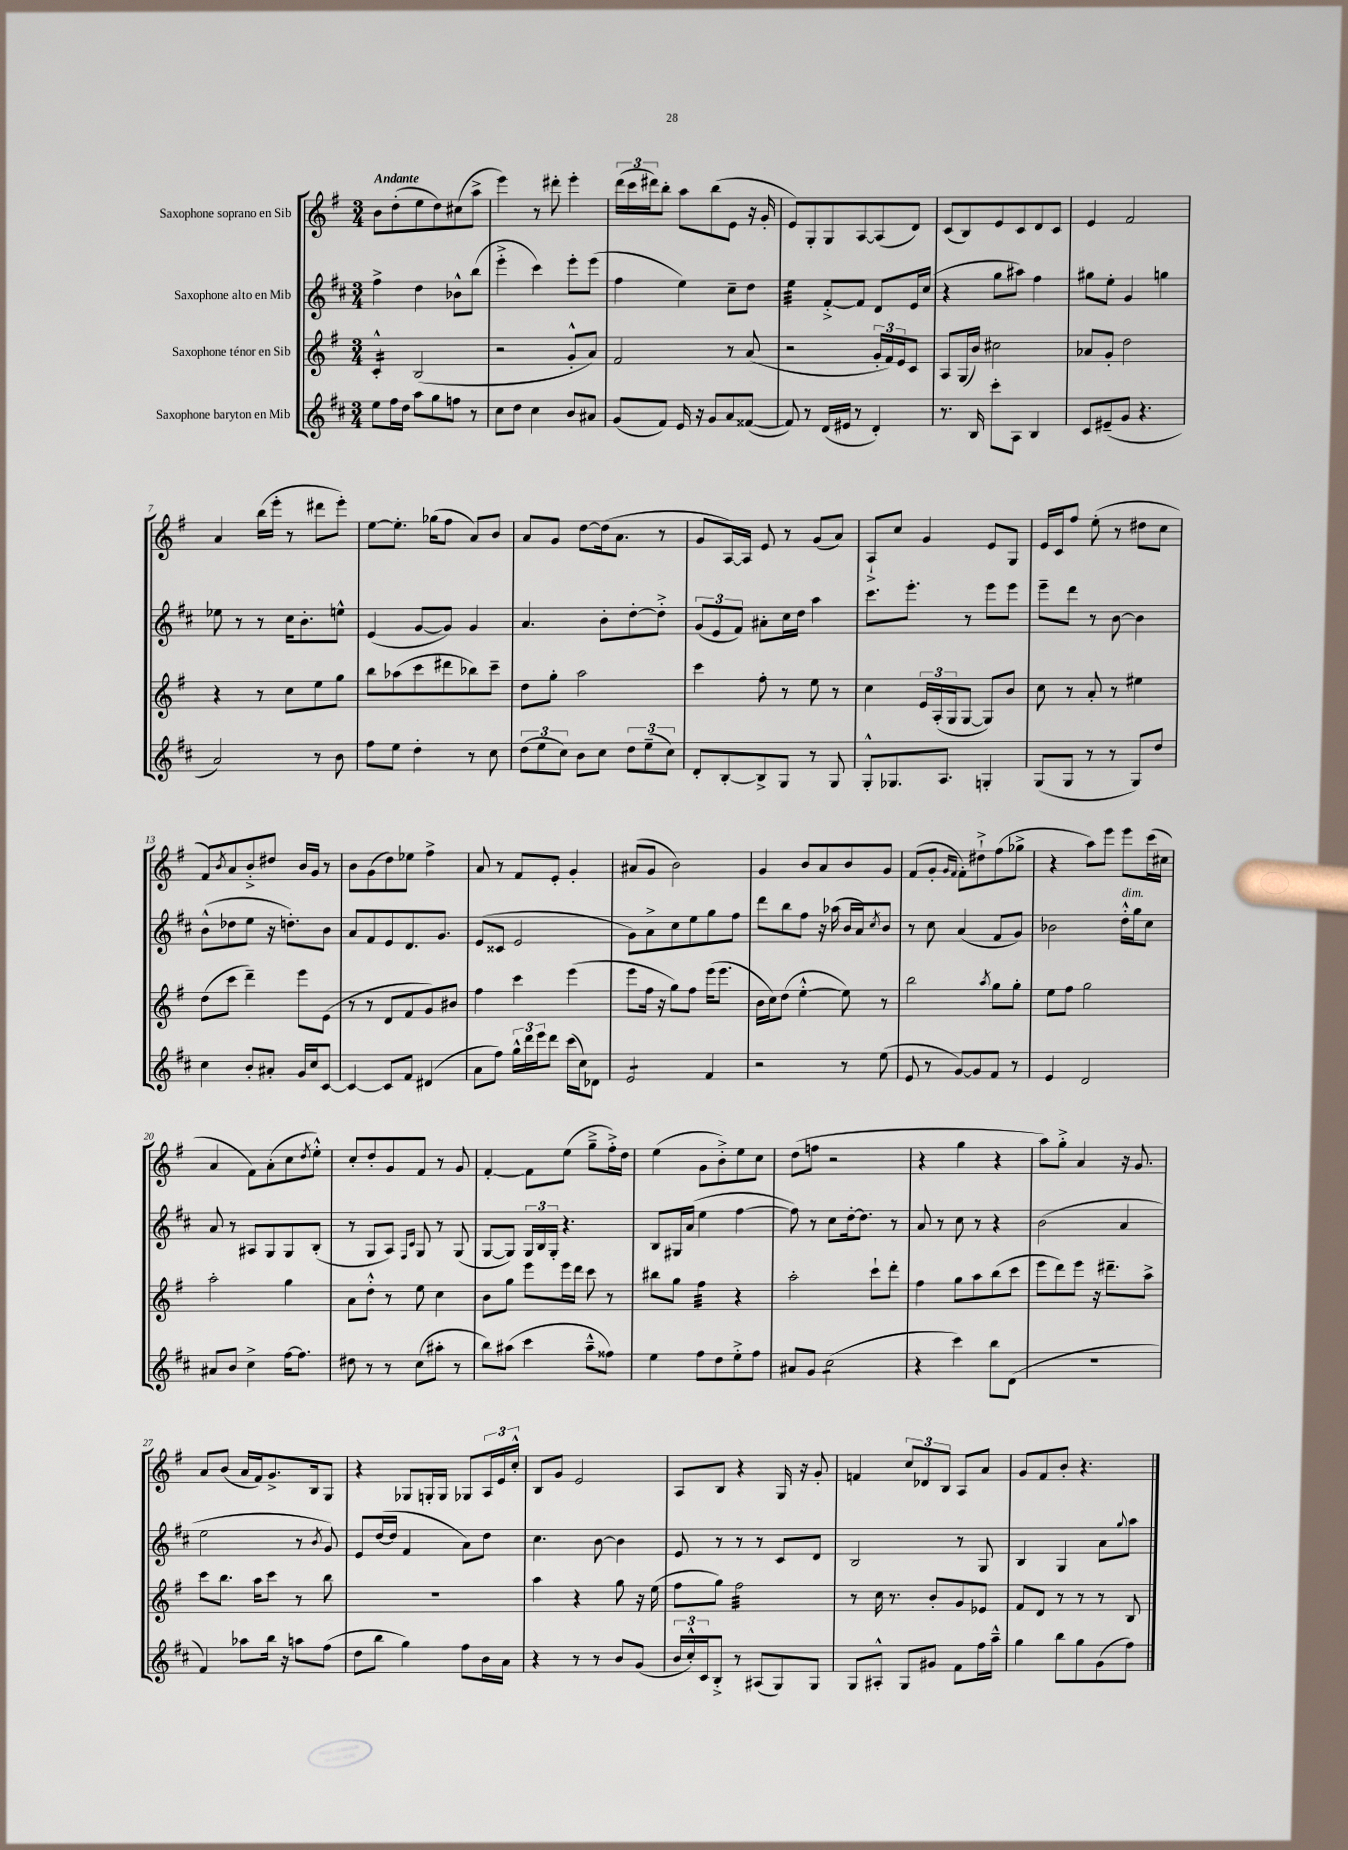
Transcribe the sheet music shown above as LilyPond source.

<<
\new StaffGroup <<
\new Staff = "s0" \with { instrumentName = "Saxophone soprano en Sib" } {
    \clef treble \key g \major \numericTimeSignature \time 3/4 \tempo "Andante"
    b'8 d''8-.( e''8 d''8) cis''8( a''8-> |
    e'''4) r8 dis'''8-. e'''4-. |
    \tuplet 3/2 { d'''16( c'''16 dis'''16) } b''8-. a''8 b''8( e'8 r16 g'16-. |
    e'8) g8-. g8 a8~ a8( d'8) |
    c'8( b8) e'8 c'8 d'8 c'8 |
    e'4 fis'2 |
    a'4 b''16( e'''16-. r8 dis'''8 e'''8-.) |
    e''8~ e''8.-. ges''16( fis''8 a'8) b'8 |
    a'8 g'8 d''8~ d''16( a'8. r8 |
    g'8 a16~) a16 e'8 r8 g'8( a'8) |
    a8-!-> c''8 g'4 e'8 g8 |
    e'16 c'16 fis''8 e''8-.( r8 dis''8 c''8 |
    fis'8) \acciaccatura { b'8 } a'8 b'8-.-> dis''8 b'16 g'16 r8 |
    b'8 g'8( d''8) ees''8 fis''4-> |
    a'8 r8 fis'8 e'8-. g'4-. |
    ais'8( g'8 b'2) |
    g'4 b'8 a'8 b'8 g'8 |
    fis'8( g'8-. \grace { g'16 fis'16 } fis'8-.) dis''8-!-> fis''8( ges''8-> |
    r4 a''8) e'''8 e'''8 c'''16( cis''16 |
    a'4 fis'8) a'8-.( c''8 \acciaccatura { d''8 } e''8-.-^) |
    c''8-. d''8-. g'8 fis'8 r8 g'8 |
    fis'4~-. fis'8 e''8( g''8---> fis''16-.->) d''16 |
    e''4( g'8 b'8-.->) e''8 c''8 |
    d''8( f''8 r2 |
    r4 g''4 r4 |
    a''8) g''8-.-> a'4 r16 g'8. |
    a'8 b'8( a'16 fis'16) g'8.-> b16 g8 |
    r4 ges8 g16-. g16 ges8 \tuplet 3/2 { a16 e'16 c''16-.-^ } |
    b8 g'8 e'2 |
    a8 b8 r4 g16 r16 g'8-. |
    f'4 \tuplet 3/2 { c''8 des'8 b8 } a8 a'8 |
    g'8 fis'8 b'8-. r4. \bar "|." |
}
\new Staff = "s1" \with { instrumentName = "Saxophone alto en Mib" } {
    \clef treble \key d \major \numericTimeSignature \time 3/4
    fis''4-> d''4 bes'8-^ b''8( |
    e'''4-.-> cis'''4) e'''8-. e'''8( |
    fis''4 e''4) cis''8-- d''8 |
    e''4:32 fis'8~-.-> fis'8 d'8 e'16 cis''16( |
    r4 g''8 ais''8) fis''4 |
    gis''8 e''8-. g'4 g''4 |
    ees''8 r8 r8 cis''16 b'8.-. e''8-^ |
    e'4( g'8~ g'8) g'4 |
    a'4. b'8-. d''8~-. d''8-.-> |
    \tuplet 3/2 { g'8( e'8 fis'8) } ais'8-. cis''16 d''16 a''4 |
    cis'''8. e'''8.-. r8 e'''8 e'''8 |
    e'''8-- d'''8 r8 b'8~ b'4 |
    b'8-^( des''8 e''8 r16 d''8.-.) b'8 |
    a'8 fis'8 e'8 d'8. g'8. |
    e'8( cisis'8 e'2 |
    g'8) a'8-> cis''8 e''8 g''8 fis''8 |
    d'''8 b''8 fis''8 r16 aes''16( b'16 a'16) \acciaccatura { cis''8 } b'8 |
    r8 cis''8 a'4( fis'8 g'8) |
    bes'2 d''16-.-^^\markup { \italic "dim." } g''16 cis''8 |
    a'8 r8 ais8 g8 g8 b8-.( |
    r8 g8 a8) \grace { fis16 cis'16 } g8 r8 g8( |
    g8~ g8) \tuplet 3/2 { g16 b16 g16-. } r4. |
    b8 gis16 a'16( e''4 fis''4~ |
    fis''8) r8 cis''8 d''16~-. d''8. r8 |
    a'8 r8 cis''8 r8 r4 |
    b'2( a'4 |
    e''2 r8 \acciaccatura { b'8 } g'8) |
    e'8 d''16~( d''16 fis'4 a'8) d''8 |
    cis''4. b'8~ b'4 |
    e'8 r8 r8 r8 cis'8 d'8 |
    b2 r8 g8 |
    b4 g4 a'8 \appoggiatura { g''8 } a''8 \bar "|." |
}
\new Staff = "s2" \with { instrumentName = "Saxophone ténor en Sib" } {
    \clef treble \key g \major \numericTimeSignature \time 3/4
    c'4:16-.-^ b2( |
    r2 g'8-.-^ a'8) |
    fis'2 r8 a'8( |
    r2 \tuplet 3/2 { g'16-. fis'16) e'16 } c'8 |
    a8 g16( b'16) cis''2 |
    aes'8 g'8-. d''2 |
    r4 r8 c''8 e''8 g''8 |
    b''8 aes''8( c'''8 dis'''8 bes''8) c'''8-- |
    d''8 g''8-. a''2 |
    c'''4 fis''8-. r8 e''8 r8 |
    c''4 \tuplet 3/2 { e'16 a16-.( g16 } g8~ g8) b'8 |
    c''8 r8 a'8-. r8 eis''4 |
    d''8( c'''8 d'''4--) e'''8 e'8( |
    r8 r8 d'8 fis'8 g'8) bis'8 |
    fis''4 c'''4 e'''4( |
    e'''8 fis''16 r16 g''8) fis''8 e'''16( e'''8. |
    b'16 c''16) d''8( e''4~-.-^ e''8) r8 |
    b''2 \acciaccatura { a''8 } g''8 g''8-. |
    e''8 fis''8 g''2 |
    a''2-. g''4 |
    a'8 d''8-.-^ r8 e''8 c''4 |
    b'8 g''8 e'''8 e'''16 d'''16 c'''8 r8 |
    bis''8 g''8 fis''4:32 r4 |
    a''2-. c'''8-! d'''8-. |
    fis''4 g''8 a''8 b''8( c'''8 |
    e'''8 d'''8) e'''8 r16 dis'''8.-- a''8-> |
    c'''8 b''8. a''16 c'''8 r8 b''8 |
    R2. |
    a''4 r4 g''8 r16 e''16( |
    fis''8 g''8) fis''2:32 |
    r8 c''16 r8. b'8-. g'8 ees'8 |
    fis'8 d'8 r8 r8 r8 b8 \bar "|." |
}
\new Staff = "s3" \with { instrumentName = "Saxophone baryton en Mib" } {
    \clef treble \key d \major \numericTimeSignature \time 3/4
    e''8 fis''16 d''16 a''8 g''8 f''8 r8 |
    cis''8 d''8 cis''4 b'8 ais'8 |
    g'8( fis'8) e'16 r16 g'8 a'8 fisis'8~( |
    fisis'8) r8 d'16( eis'16 r8 d'4-.) |
    r8. b16 cis'''8-. a8 b4 |
    cis'8 eis'8--( g'8 r4. |
    a'2) r8 b'8 |
    fis''8 e''8 d''4-. r8 cis''8 |
    \tuplet 3/2 { d''8( e''8 cis''8) } b'8 cis''8 \tuplet 3/2 { d''8 e''8--( cis''8) } |
    d'8-. b8~-. b8-> g8 r8 g8 |
    g8-.-^ ges8. a8. g4-. |
    g8( g8 r8 r8 g8) d''8 |
    cis''4 b'8-. ais'8-. g'16 cis''16 cis'8~ |
    cis'4~ cis'8 fis'8 dis'4( |
    a'8 fis''8) \tuplet 3/2 { g''16-^ d'''16 e'''16 } d'''8 cis'''16( cis''16) des'8 |
    e'2:8 fis'4 |
    r2 r8 e''8( |
    e'8 r8 g'8~) g'8 fis'8 r8 |
    e'4 d'2 |
    ais'8 b'8 cis''4-> fis''16~ fis''8. |
    dis''8 r8 r8 cis''8( ais''8-. r8 |
    b''8) ais''8( cis'''4 ais''8---^ fisis''8) |
    e''4 fis''8 d''8 e''8-.-> fis''8 |
    ais'8 g'8 cis''2:8( |
    r4 cis'''4) b''8 d'8( |
    R2. |
    fis'4) aes''8 b''16 r16 a''8 fis''8( |
    d''8 b''8 g''4) fis''8 b'16 a'16 |
    r4 r8 r8 b'8 g'8( |
    \tuplet 3/2 { b'16 cis''16-.-^) cis'16 } b8-.-> r8 ais8( g8) g8 |
    g8 ais8-.-^ g8 gis'8 fis'8 fis''16 a''16---^ |
    g''4 b''8 g''8 g'8( fis''8) \bar "|." |
}
>>
>>
